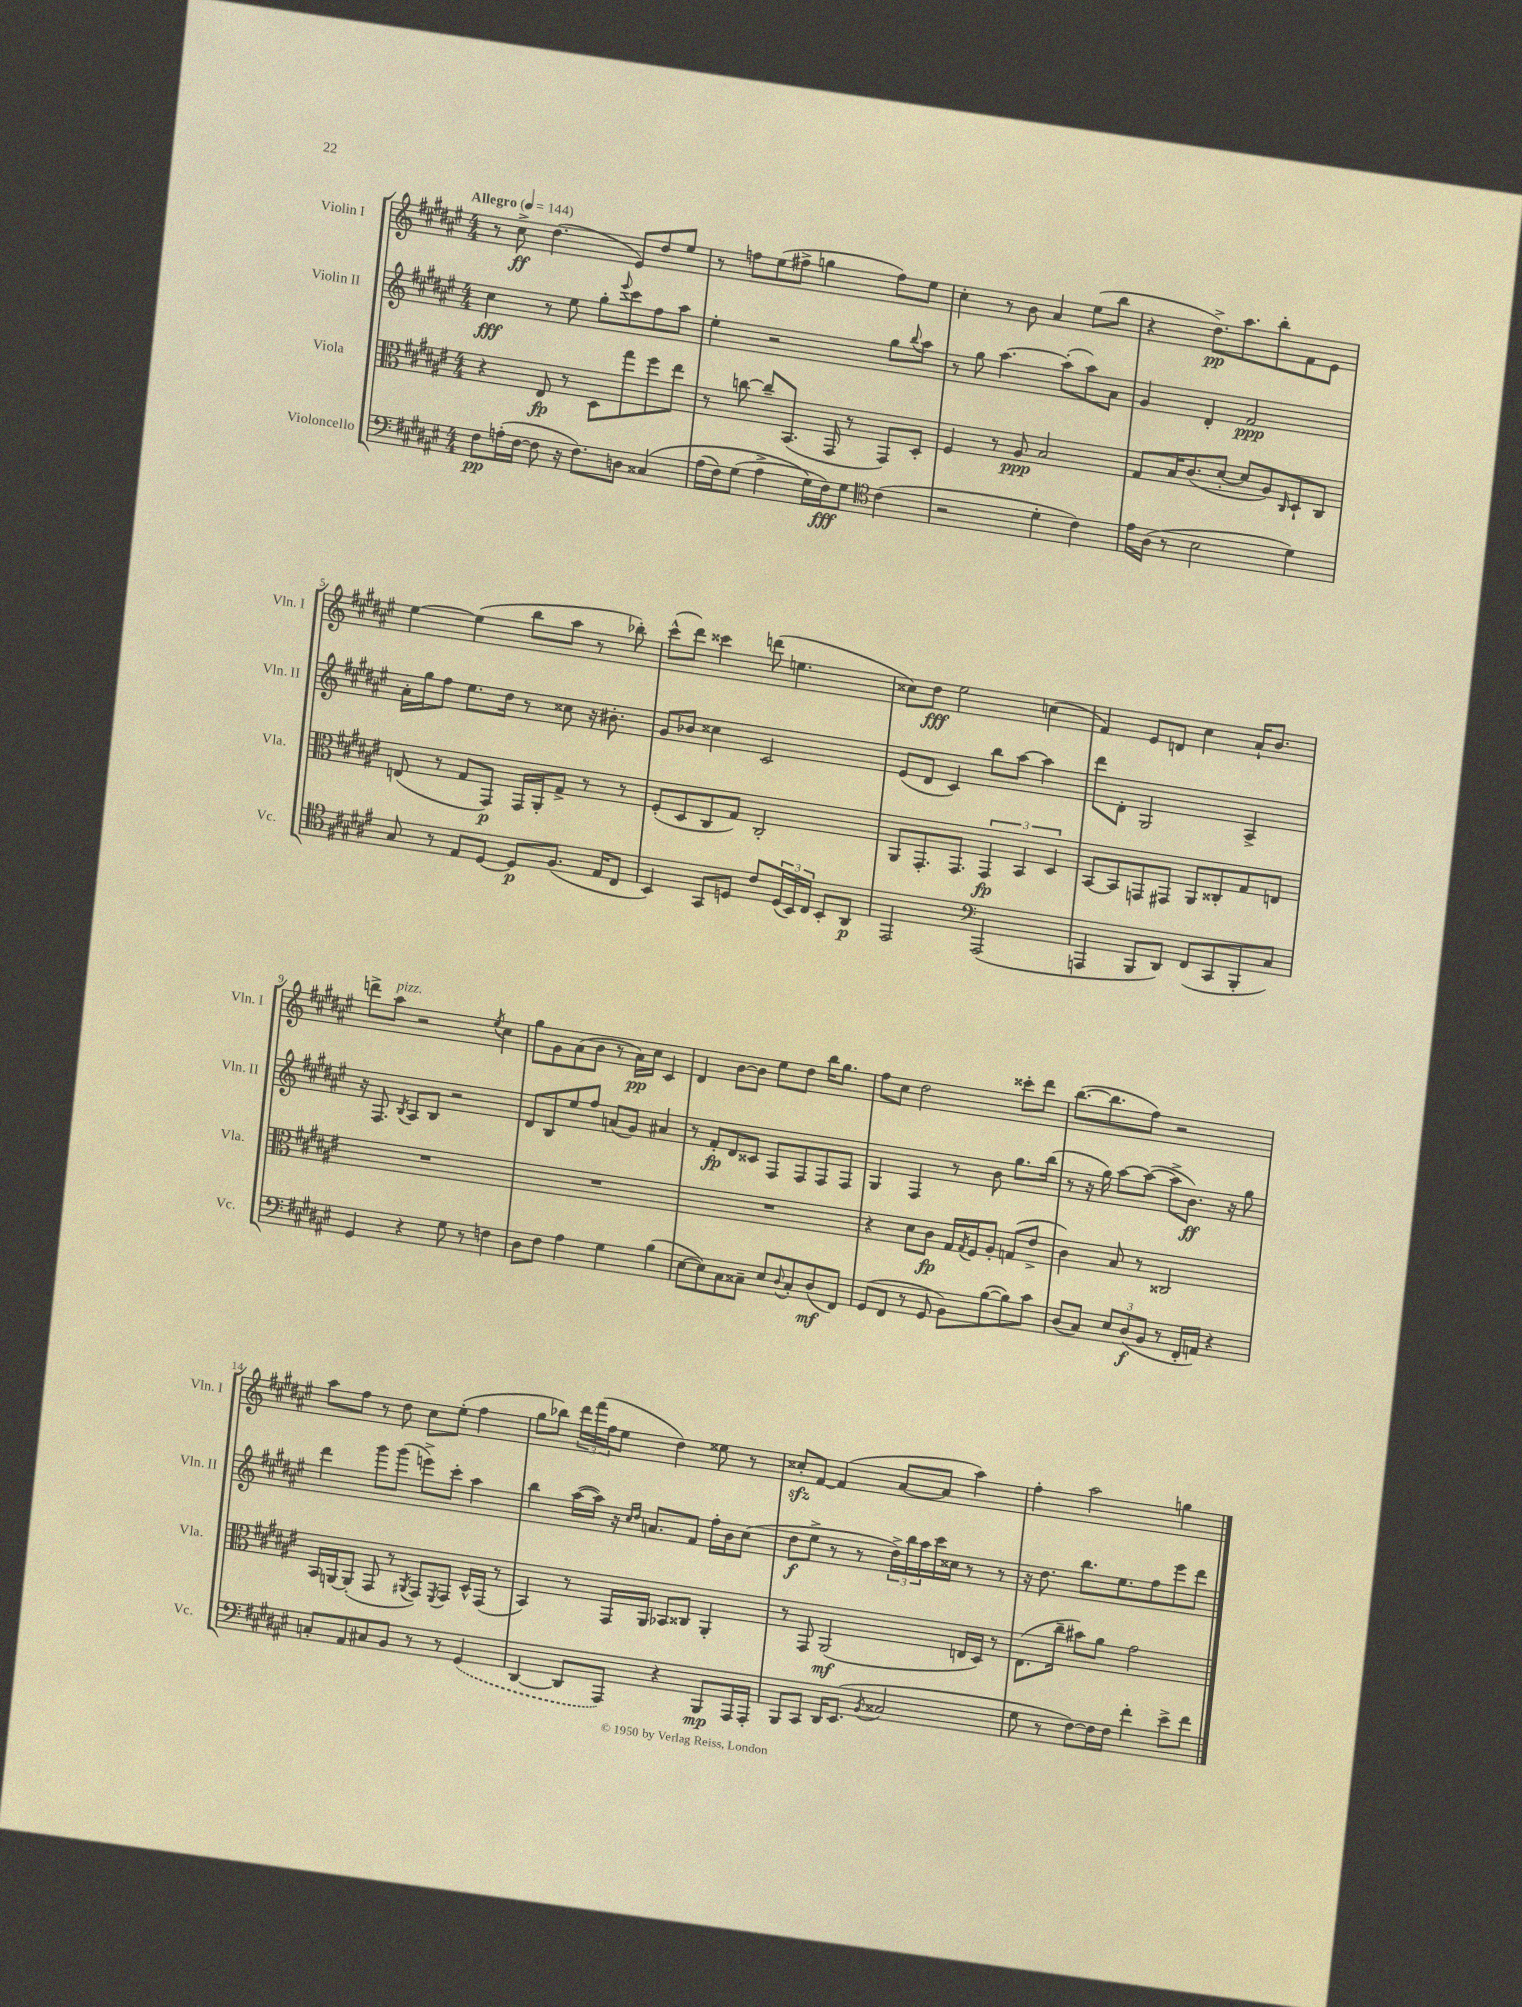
<<
\new StaffGroup <<
\new Staff = "s0" \with { instrumentName = "Violin I" shortInstrumentName = "Vln. I" } {
    \clef treble \key fis \major \numericTimeSignature \time 4/4 \tempo "Allegro" 4 = 144
    r8 cis''8->\ff dis''4.( eis'8) dis''8 eis''8 |
    r8 f''8 eis''8( fis''8-> g''4 fis''8) eis''8 |
    cis''4-. r8 b'8 ais'4 eis''8( b''8 |
    r4 dis''8.->\pp) ais''8. b''8-. fis'8 eis'8 |
    eis''4~ eis''4( b''8 ais''8 r8 bes''8-.) |
    cis'''8-^( dis'''8) cisis'''4 d'''8( e''4. |
    cisis''8) dis''8\fff eis''2 c''4( |
    fis'4) eis'8 d'8 cis''4 ais'16-! b'8. |
    d'''8-> ais''8^\markup { \italic "pizz." } r2 \acciaccatura { eis''8 } cis''4 |
    gis''8 gis'8 ais'8( b'8 r8 ais'16\pp) cis''16 cis'4 |
    dis'4 b'8~ b'8 eis''8 dis''8 b''16 gis''8. |
    fis''8 cis''8 dis''2 cisis'''8-. dis'''8 |
    b''8.~( b''8. fis''8) r2 |
    ais''8 fis''8 r8 dis''8 cis''8 eis''8-.( fis''4 |
    gis''8 bes''8) \tuplet 3/2 { dis'''16 fis'''16( fis''16 } eis''8 dis''4) eisis''8 r8 |
    cisis''8-.\sfz fis'8~ fis'4( ais'8~ ais'8 ais''4) |
    fis''4-. ais''2 g''4 \bar "|." |
}
\new Staff = "s1" \with { instrumentName = "Violin II" shortInstrumentName = "Vln. II" } {
    \clef treble \key fis \major \numericTimeSignature \time 4/4
    cis''4\fff r8 eis''8 gis''8-. \appoggiatura { eis'''8 } cis'''8 fis''8 ais''8 |
    eis''4-. r2 gis''8 \appoggiatura { b''8 } ais''8 |
    r8 gis''8 ais''4.~ ais''8-.( ais''8) ais'8 |
    gis'4 dis'4-. fis'2\ppp |
    ais'16-. gis''16 fis''8 eis''8. dis''16 r8 cisis''8 r16 bis'8.-. |
    gis'8 bes'8 cisis''4 cis'2 |
    eis'8( dis'8 cis'4) b''8 ais''8~ ais''4 |
    dis'''8 dis'8-. gis2 ais4-> |
    r16 fis8. \acciaccatura { b8 } ais8 b8 r2 |
    dis'8 b8 eis''8 fis''8 a'8( gis'8) ais'4 |
    r8 fis'8-.\fp dis'8 cisis'8 fis8 fis8 fis8 fis8 |
    gis4 fis4 r8 b'8 gis''8. b''16( |
    r8 r16 gis''16) ais''8~ ais''8~( ais''8-> b'8.\ff) r16 gis''8 |
    dis'''4 gis'''8 gis'''8( e'''8->) cis'''8-. ais''4 |
    b''4 ais''16~( ais''16) r16 \grace { cis''16 dis''16 } a'8. fis'8 fis''16-. b'16 cis''8( |
    dis''8\f eis''8-> r8 r8 \tuplet 3/2 { dis''16->) b''16 ais''16 } cis'''16 cisis''16 r8 r8 |
    r16 dis''8. b''8. eis''8. fis''8 eis'''8 dis'''8 \bar "|." |
}
\new Staff = "s2" \with { instrumentName = "Viola" shortInstrumentName = "Vla." } {
    \clef alto \key fis \major \numericTimeSignature \time 4/4
    r4 eis8\fp r8 dis8 gis''8 fis''8 eis''8 |
    r8 c''8~ c''8-- b,8.( gis,16 r8 gis,8) dis8-. |
    fis4 r8 ais8\ppp b2 |
    gis8 b16 cis'8.( dis'8~-. dis'8 ais8) \grace { cis16 } dis8-! cis8 |
    e8( r8 gis8 gis,8\p) gis,16 ais,16-. gis8-> r8 r8 |
    fis8-.( dis8 cis8 gis8) cis2-. |
    ais,8 gis,8.-. gis,8. \tuplet 3/2 { gis,4\fp b,4 dis4 } |
    b,8~ b,8 g,8 gis,8 ais,8 cisis8-. gis8 e8 |
    R1 |
    R1 |
    R1 |
    r4 dis'8 cis'8\fp gis16 \acciaccatura { gis8 } fis16 ais8-. g8( eis'8-> |
    cis'4) b8 r8 cisis2 |
    b,16 a,16~ a,8-.( gis,8 r8 \acciaccatura { ais,8 } gis,8) \acciaccatura { fis,8 } gis,8 dis16-^ gis,16( r8 |
    b,4) r8 gis,16 ais,16 bes,8 cisis8 ais,4-. |
    r8 gis,8 ais,2\mf( e16 dis16) r8 |
    eis8.( cis''16-- bis'8) ais'8 gis'2 \bar "|." |
}
\new Staff = "s3" \with { instrumentName = "Violoncello" shortInstrumentName = "Vc." } {
    \clef bass \key fis \major \numericTimeSignature \time 4/4
    fis8\pp a16-.( fis16~ fis8 r16 fis8.) d8 cisis4\( |
    ais16( fis16) gis8( ais4-> gis16\) fis16\fff) gis8 \clef tenor cis'4( |
    r2 dis'4-. cis'4) |
    eis'16 ais16( r8 b2 dis'4) |
    gis8 r8 eis8 dis8~ dis8\p fis8.( eis16 cis8 |
    b,4) gis,8 d8 cis'8 \tuplet 3/2 { d16( b,16) cis16 } b,8-. ais,8\p |
    eis,2 \clef bass ais,,2( |
    a,,4 b,,8 dis,8) fis,8( cis,8 b,,8-. cis8) |
    gis,4 r4 gis8 r8 f4 |
    dis8 fis8 ais4 gis4 b4( |
    eis8~ eis8) cis8 cisis8-- eis8 \appoggiatura { dis8 } cisis8-. dis8\mf( fis,8) |
    gis,8( fis,8 r8 gis,8 b,8) b8~( b8) cis'8 |
    dis8( cis8) \tuplet 3/2 { eis8 dis8\f( b,8 } r8 fis,16-. a,16) r4 |
    c8-. ais,8 cis8 b,8 r8 r8 \once \slurDashed gis,4( |
    dis,4~ dis,8 ais,,8) r4 b,,8\mp ais,,16 ais,,16-. |
    b,,8 cis,8 dis,16 eis,8.( \acciaccatura { b,8 } cisis2 |
    gis8 r8 fis8~) fis16 fis16 fis'4-. eis'8-> fis'8 \bar "|." |
}
>>
>>
